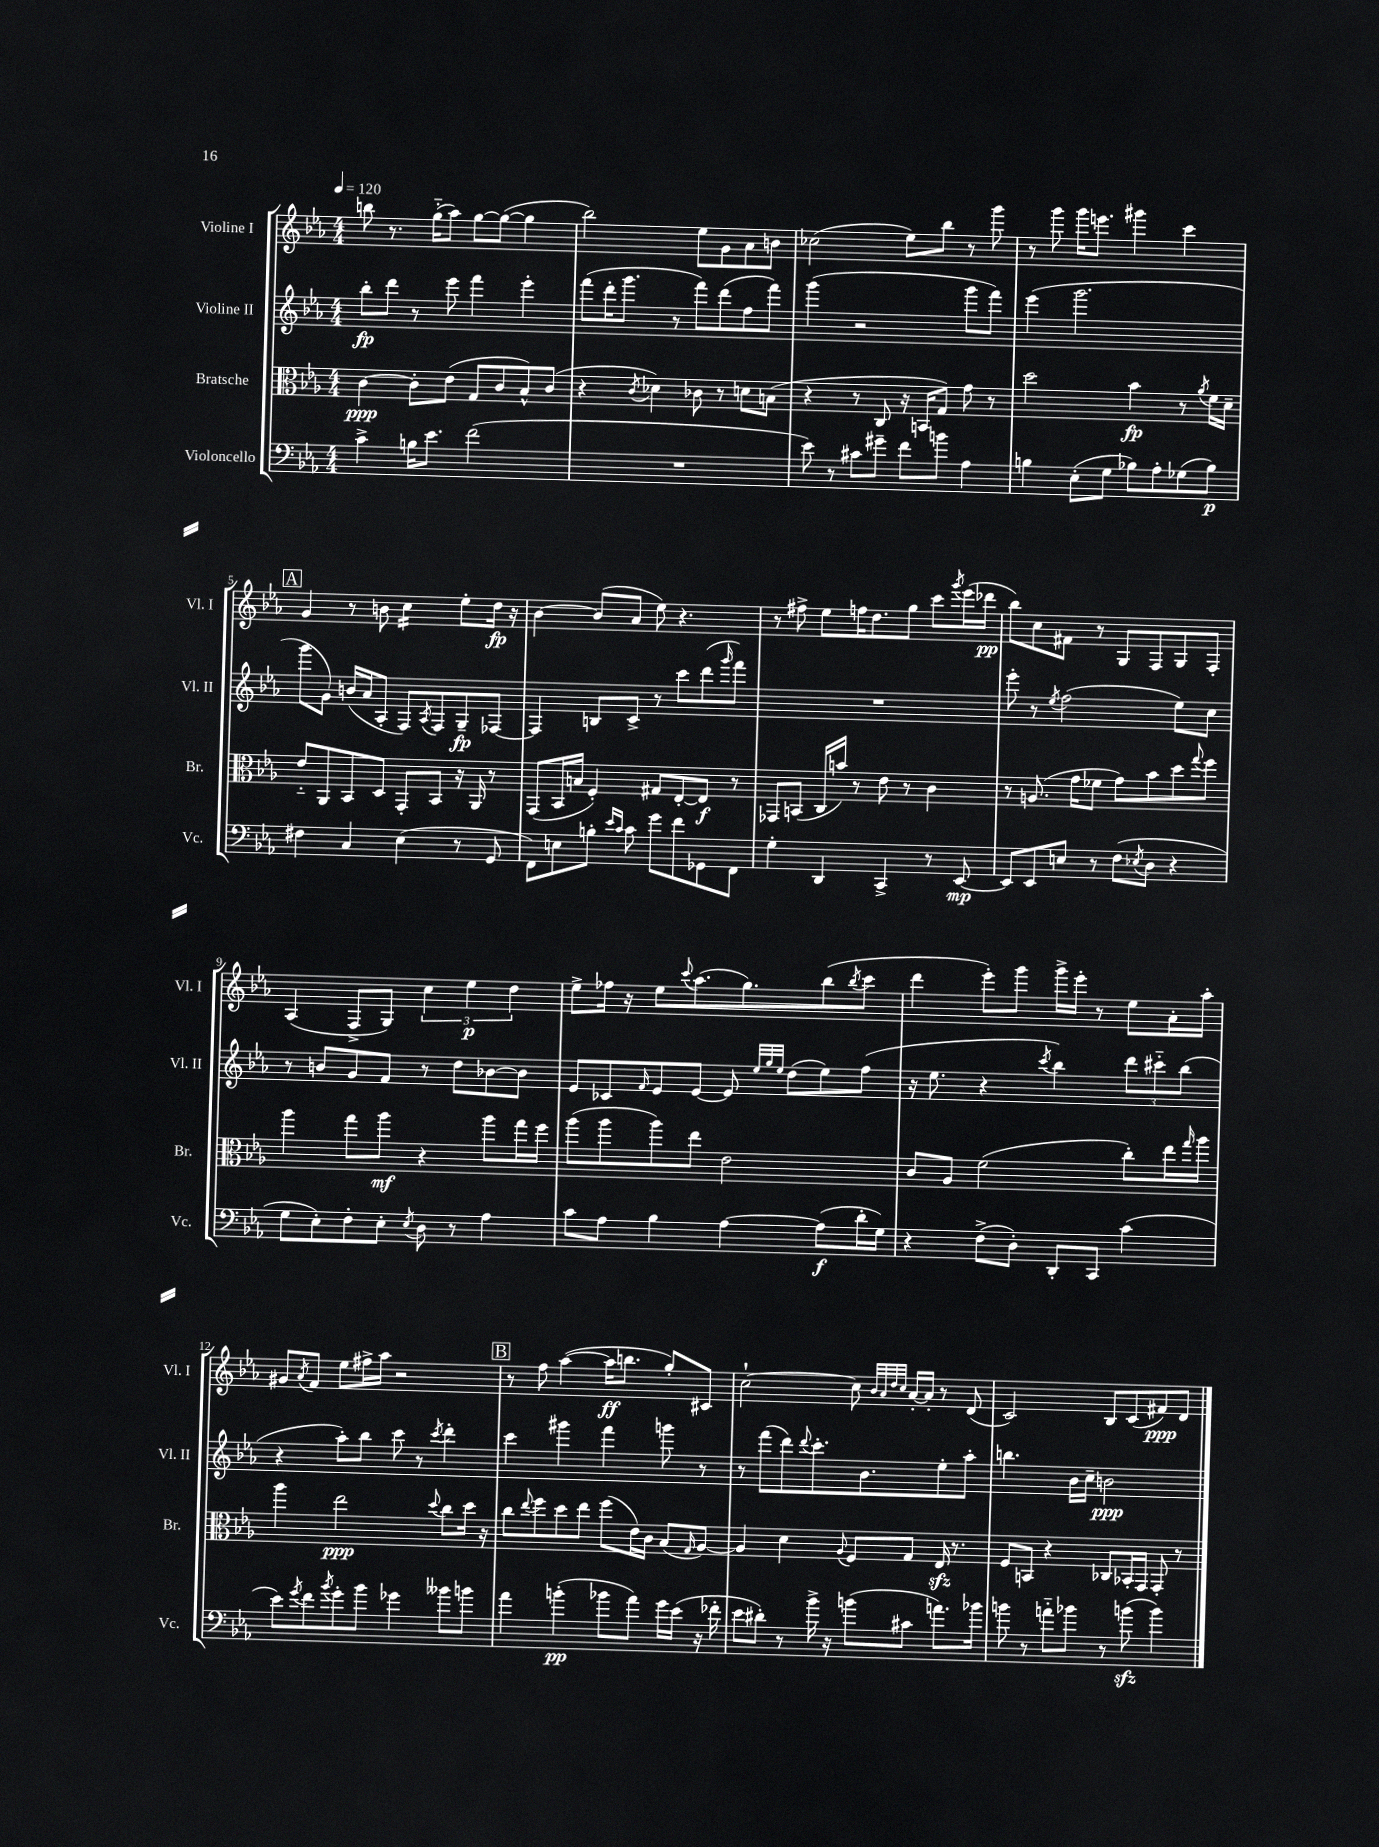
<<
\new StaffGroup <<
\new Staff = "s0" \with { instrumentName = "Violine I" shortInstrumentName = "Vl. I" } {
    \clef treble \key ees \major \numericTimeSignature \time 4/4 \tempo 4 = 120
    b''8 r8. g''16-_( aes''8) g''8~ g''8~( g''4 |
    bes''2) ees''8 g'8 aes'8 b'8 |
    ces''2( ees''8) bes''8 r8 g'''8 |
    r8 g'''8 g'''16 e'''8. gis'''4 c'''4 |
    \mark \markup { \box "A" } g'4 r8 b'8 c''4:16 ees''8-. d''16\fp r16 |
    bes'4~ bes'8( aes'8 ees''8) r4. |
    r8 fis''8-> ees''8 f''16 d''8. g''8 c'''8 \acciaccatura { g'''8 } ees'''16( des'''16\pp |
    bes''8) c''8 fis'8 r8 g8 f8 g8 f8-. |
    aes4( f8-> g8) \tuplet 3/2 { c''4 ees''4\p d''4 } |
    ees''8-> fes''16 r16 ees''8 \appoggiatura { c'''8 } aes''8.( g''8.) bes''8( \acciaccatura { bes''8 } c'''8 |
    d'''4 ees'''8-.) g'''8 g'''16-> ees'''16-. r8 ees''8 aes'16-. aes''16-. |
    gis'8 \acciaccatura { aes'8 } f'8 ees''8 fis''16-> aes''16 r2 |
    \mark \markup { \box "B" } r8 f''8 aes''4~( aes''16\ff b''8. g''8-.) cis'8 |
    c''2~-! c''8 \grace { bes'32 aes'32 d''32 c''32 } aes'16~-. aes'16-. r8 d'8( |
    c'2) bes8 c'8( fis'8\ppp) d'8 \bar "|." |
}
\new Staff = "s1" \with { instrumentName = "Violine II" shortInstrumentName = "Vl. II" } {
    \clef treble \key ees \major \numericTimeSignature \time 4/4
    bes''8-.\fp d'''8 r8 ees'''8 f'''4 ees'''4-. |
    f'''8( d'''16-. g'''8. r8 f'''8) d'''8( f''8 f'''8) |
    g'''4( r2 g'''8 f'''8) |
    ees'''4( g'''2. |
    \mark \markup { \box "A" } g'''8 g'8) b'16( aes'16 aes8-. f8) \acciaccatura { aes8 } f8 g8--\fp fes8~ |
    fes4 b8 c'8-> r8 c'''8 d'''8( \grace { g'''16 } f'''8) |
    R1 |
    ees'''8-. r8 \acciaccatura { ees''8 } f''2( ees''8) c''8 |
    r8 b'8 g'8 f'8 r8 d''8 bes'8~ bes'8 |
    ees'8 ces'8 \grace { f'16 } ees'8 ees'8~ ees'8 \grace { ees''32 g''32 ees''32 } d''8( ees''8) f''8( |
    r16 ees''8. r4 \acciaccatura { c'''8 } bes''4) \tuplet 3/2 { d'''8 cis'''8-_ bes''8( } |
    r4 aes''8-.) bes''8 c'''8 r8 \acciaccatura { c'''8 } d'''4-. |
    \mark \markup { \box "B" } c'''4 gis'''4 f'''4 g'''8 r8 |
    r8 f'''8( d'''8) \appoggiatura { d'''8 } c'''8.-. bes'8. ees''8-. aes''8-. |
    b''4. bes'16 c''16-- b'2\ppp \bar "|." |
}
\new Staff = "s2" \with { instrumentName = "Bratsche" shortInstrumentName = "Br." } {
    \clef alto \key ees \major \numericTimeSignature \time 4/4
    c'4~\ppp c'8-. ees'8( g8 c'8 bes8-^) c'8( |
    r4 \acciaccatura { c'8 } des'4) ces'8 r8 d'8 b8( |
    r4 r8 c8 r16 b,16 g8) g'8 r8 |
    d''2 bes'4\fp r8 \acciaccatura { aes'8 } f'16 d'16-- |
    \mark \markup { \box "A" } ees'8-_ aes,8 bes,8 d8 g,8-. bes,8 r16 aes,16 r8 |
    g,8( bes,16 b16 f4-.) gis8 ees8~-. ees8\f r8 |
    ges,8 b,8( c16 b'16) r8 ees'8 r8 c'4 |
    r8 a8.( g'16 fes'8 g'8) bes'8 d''8 \appoggiatura { g''8 } f''8 |
    aes''4 g''8 aes''8\mf r4 aes''8 g''16 f''16 |
    aes''8( aes''8 aes''8) ees''8 ees'2 |
    c'8 aes8 f'2( c''8-.) ees''16 \grace { g''16 } aes''16 |
    aes''4 ees''2\ppp \appoggiatura { d''8 } c''8 d''16 r16 |
    \mark \markup { \box "B" } c''8 \appoggiatura { ees''8 } f''8 d''8 ees''8 f''8( ees'16) c'16 bes8( \grace { g16 } aes8~) |
    aes4 d'4 \appoggiatura { aes8 } f8 g8 ees16\sfz r8. |
    f8 b,8 r4 ces8 bes,16-. g,16 g,8-. r8 \bar "|." |
}
\new Staff = "s3" \with { instrumentName = "Violoncello" shortInstrumentName = "Vc." } {
    \clef bass \key ees \major \numericTimeSignature \time 4/4
    c'4-> b16 ees'8. f'2( |
    R1 |
    ees'8) r8 cis'8 gis'8-- f'8 b'8 aes4 |
    b4 ees8-.( g8 bes8) aes8-. ges8( bes8\p) |
    \mark \markup { \box "A" } fis4 c4 ees4( r8 g,8 |
    f,8) e8 b8-. \grace { ees'16 c'16 } c'8 g'8 f'8 ges,8 f,8 |
    g4-. d,4 c,4-> r8 ees,8~\mp |
    ees,8 ees,8 e8 r8 f8( \acciaccatura { ees8 } d8 r4 |
    g8 ees8-.) f8-. ees8-. \acciaccatura { ees8 } d8 r8 aes4 |
    c'8 aes8 bes4 aes4~ aes8\f( d'16-. g16) |
    r4 f8->( d8-.) d,8-. c,8 c'4( |
    ees'8) \acciaccatura { g'8 } f'8 \acciaccatura { bes'8 } g'8-. bes'8 ges'4 beses'8 b'8 |
    \mark \markup { \box "B" } aes'4 b'4-.\pp( bes'8 aes'8) g'16 ees'16( r16 fes'16-. |
    ees'8 dis'8-.) r8 bes'16-> r16 b'8( cis'8 a'8.) bes'16 |
    b'8 r8 a'8-_ bes'8 r8 b'8\sfz( b'4) \bar "|." |
}
>>
>>
